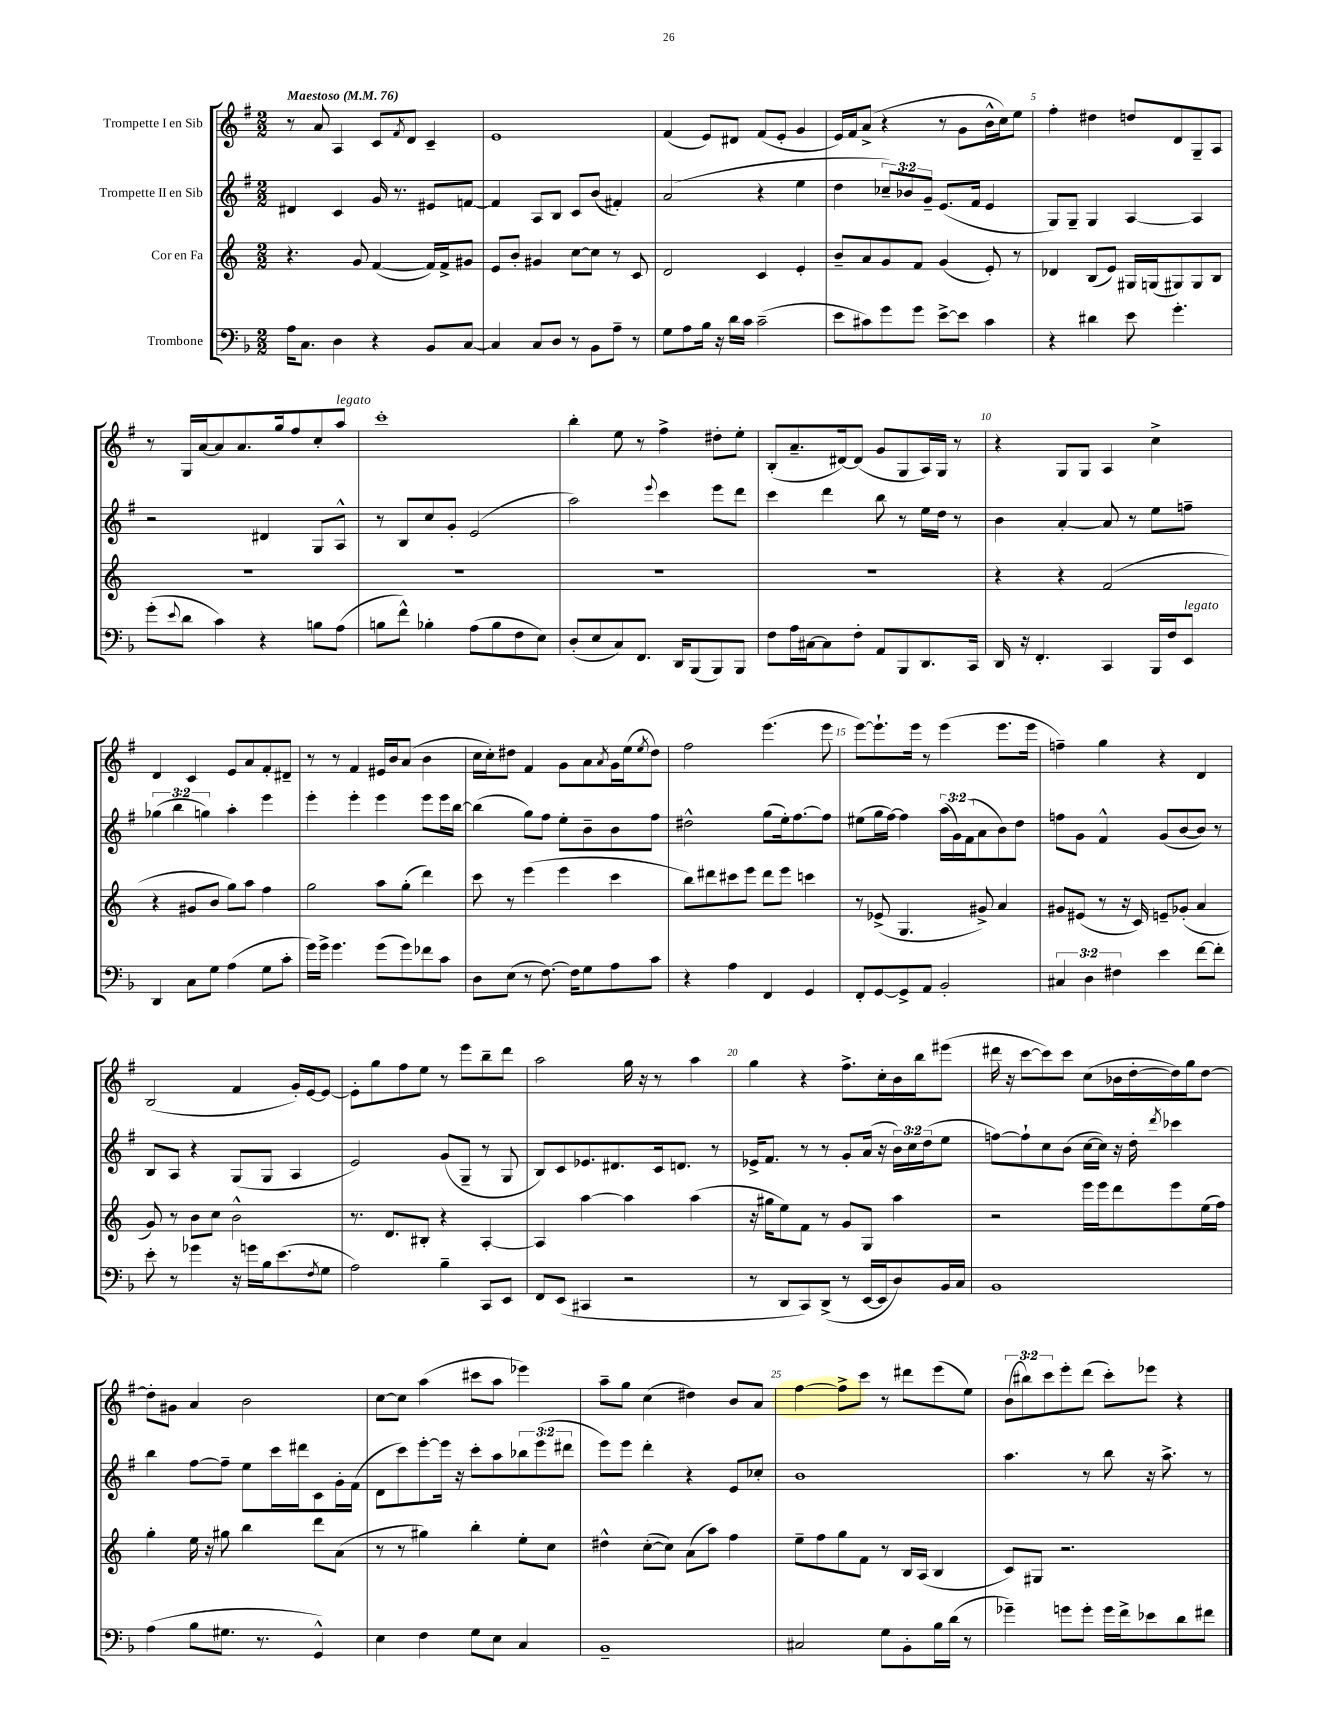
<<
\new StaffGroup <<
\new Staff = "s0" \with { instrumentName = "Trompette I en Sib" } {
    \clef treble \key g \major \numericTimeSignature \time 2/2 \override Staff.TupletNumber.text = #tuplet-number::calc-fraction-text \tempo "Maestoso" 4 = 76
    r8 a'8 a4 c'8 \acciaccatura { fis'8 } d'8 c'4-- |
    e'1 |
    fis'4( e'8) dis'8 fis'8( e'8-. g'4 |
    e'16) fis'16 a'8->( r4 r8 g'8 b'16-^ c''16) e''8 |
    fis''4-. dis''4 d''8 d'8 g8-- a8 |
    r8 g16 a'16~ a'8 a'8. g''16 fis''8 c''8-. a''8^\markup { \italic "legato" } |
    c'''1-. |
    b''4-. e''8 r8 fis''4-> dis''8-. e''8-. |
    b8-.( a'8.-- dis'16~) dis'8( g'8 g8 a16) g16 r8 |
    r4 g8 g8 a4 c''4-> |
    d'4 c'4 e'8 a'8 fis'8-. dis'8-- |
    r8 r8 fis'4 eis'16 b'16 a'8( b'4 |
    c''16 c''16-.) dis''8 fis'4 g'8 a'8 \acciaccatura { a'8 } g'16 e''16( \acciaccatura { e''8 } dis''8) |
    fis''2 e'''4.( e'''8 |
    e'''8~) e'''8.-! e'''16 r8 e'''4( e'''8. e'''16 |
    f''4--) g''4 r4 d'4 |
    b2( fis'4 g'16-.) e'16~ e'8~ |
    e'8-. g''8 fis''8 e''8 r8 e'''8 b''8-- d'''8 |
    a''2 g''16 r16 r8 a''4 |
    g''4 r4 fis''8.-> c''16-. b'16 b''16 eis'''8( |
    dis'''16 r16 c'''8~ c'''8) c'''8 c''8( bes'16 d''16~-. d''16) g''16 d''8~ |
    d''8-. gis'8 a'4 b'2 |
    c''8~ c''8 a''4( cis'''8 a''8 ees'''4) |
    a''8-- g''8 c''4( dis''4) b'8 a'8 |
    fis''4~ fis''8-> c'''8 r8 dis'''8 e'''8( e''8) |
    \tuplet 3/2 { b'8( bis''8) c'''8 } e'''8-. d'''8( c'''8-.) ees'''8 r4 \bar "|." |
}
\new Staff = "s1" \with { instrumentName = "Trompette II en Sib" } {
    \clef treble \key g \major \numericTimeSignature \time 2/2 \override Staff.TupletNumber.text = #tuplet-number::calc-fraction-text
    dis'4 c'4 g'16 r8. eis'8 f'8~ |
    f'4 a8 b8 c'8 b'8( fis'4-.) |
    a'2( r4 e''4 |
    d''4 \tuplet 3/2 { ces''8--) bes'8 g'8-- } e'8.( fis'16 e'4 |
    g8) g8-- g4 a4~ a4 |
    r2 dis'4 g8 a8-^ |
    r8 b8 c''8 g'8-. e'2( |
    a''2) \appoggiatura { e'''8 } c'''4 e'''8 d'''8 |
    c'''4 d'''4 b''8 r8 e''16 d''16 r8 |
    b'4 a'4~-. a'8 r8 e''8 f''8-- |
    \tuplet 3/2 { ges''4( b''4 g''4) } a''4-. e'''4 |
    e'''4-. e'''4-. e'''4 e'''8 e'''16 b''16~ |
    b''4( g''8) fis''8 e''8-. b'8-- b'8 fis''8 |
    dis''2-^ g''8( e''16-.) fis''8.~ fis''8 |
    eis''8( g''16 fis''16~) fis''4 \tuplet 3/2 { a''16( g'16) fis'16( } a'8 b'8) d''8 |
    f''8 g'8 fis'4-^ g'8( b'8~ b'8) r8 |
    b8 a8 r4 g8( g8 a4 |
    e'2) g'8( g8-- r8 g8 |
    b8) c'8 ees'8. dis'8. c'16 d'8. r8 |
    ees'16-> fis'8. r8 r8 g'8-. a'16( r16 \tuplet 3/2 { b'16) c''16 d''16( } e''8 |
    f''8~) f''8-! c''8 b'8( c''16~ c''16) r16 d''16-. \acciaccatura { d'''8 } ces'''4 |
    b''4 fis''8~ fis''8-- e''8 c'''16 dis'''16 c'8 g'16-. fis'16( |
    d'8 c'''8) e'''8~-. e'''16 r16 c'''8-. a''8 \tuplet 3/2 { bes''8 e'''8( dis'''8 } |
    e'''8) e'''8 d'''4-. r4 e'8 ces''8-. |
    b'1 |
    a''4. r8 b''8 r16 a''8.-> r8 \bar "|." |
}
\new Staff = "s2" \with { instrumentName = "Cor en Fa" } {
    \clef treble \key c \major \numericTimeSignature \time 2/2
    r4. g'8 f'4~( f'16) f'16-> gis'8 |
    e'8 b'8-. gis'4 c''8~ c''8 r8 c'8 |
    d'2 c'4 e'4-. |
    b'8-- a'8 g'8 f'8 g'4( e'8-.) r8 |
    des'4 b8( e'8) gis16 g16( gis8) gis8 b8 |
    R1 |
    R1 |
    R1 |
    R1 |
    r4 r4 f'2( |
    r4 gis'8 b'8 g''8) a''8 f''4 |
    g''2 a''8 g''8-.( d'''4) |
    c'''8 r8 e'''4( e'''4 c'''4 |
    b''8) dis'''8 cis'''8 e'''8 dis'''8 e'''8 c'''4 |
    r8 ees'8->( g4. gis'8->) a'4 |
    gis'8 eis'8( r8 r16 c'16) e'8-- ges'8-.( a'4 |
    g'8) r8 b'8 c''8 b'2-^ |
    r8. d'8. bis8-. r4 a4~-. |
    a4 a''4~ a''4 a''4( |
    r16 gis''16 e''8) f'8 r8 g'8 g8 a''4 |
    r2 e'''16 e'''16 d'''8 e'''8 e''16( f''16) |
    g''4-. e''16 r16 gis''8 b''4 d'''8 a'8( |
    r8 r8 gis''4) b''4-. e''8-. c''8 |
    dis''4-^ c''8~-.( c''8) a'8( a''8) f''4 |
    e''8-- f''8 g''8 f'8 r8 b16 a16( b4 |
    c'8) gis8 r2. \bar "|." |
}
\new Staff = "s3" \with { instrumentName = "Trombone" } {
    \clef bass \key f \major \numericTimeSignature \time 2/2 \override Staff.TupletNumber.text = #tuplet-number::calc-fraction-text
    a16 c8. d4 r4 bes,8 c8~ |
    c4 c8 d8 r8 bes,8 a8-- r8 |
    g8 a8 bes16 r16 d'16 c'16 c'2--( |
    e'8 cis'8) g'8 g'8 e'8~-> e'8 cis'4 |
    r4 dis'4 e'8 g'4.-. |
    g'8-.( \appoggiatura { e'8 } d'8 c'4) r4 b8 a8( |
    b8 f'8-^) bes4-. a8( bes8 f8 e8) |
    d8-.( e8 c8) f,8. d,16 bes,,8( bes,,8) bes,,8 |
    f8 a16 cis16~ cis8 f8-. a,8 bes,,8 d,8. c,16 |
    d,16 r16 f,4.-. c,4 bes,,16 f16 e,8^\markup { \italic "legato" } |
    d,4 c8 g8 a4( g8 c'8-. |
    g'16) g'16-> g'4. g'8( g'8) fes'8 c'8 |
    d8 e8( r8 f8.~) f16 g8 a8 c'8 |
    r4 a4 f,4 g,4 |
    f,8-. g,8~ g,8-> a,8 bes,2-. |
    \tuplet 3/2 { cis4 d4 fis4 } e'4 f'8~ f'8-. |
    e'8-. r8 ges'4 r16 g'16 bes16 e'8.( \acciaccatura { f8 } g8 |
    a2) bes4-- c,8 e,8 |
    f,8 e,8( cis,4 r2 |
    r8 d,8 c,8) d,8->( r8 e,16~ e,16 d8) bes,16 c16 |
    bes,1 |
    a4( bes8 gis8. r8. g,4-^) |
    e4 f4 g8 e8 c4 |
    bes,1-- |
    cis2 g8 bes,8-. bes16 d'16( r8 |
    ges'4--) g'8 g'8-. g'16 f'16-> ees'8 d'8 fis'8 \bar "|." |
}
>>
>>
\layout { \context { \Score \override BarNumber.break-visibility = ##(#f #t #t) barNumberVisibility = #(every-nth-bar-number-visible 5) } }
